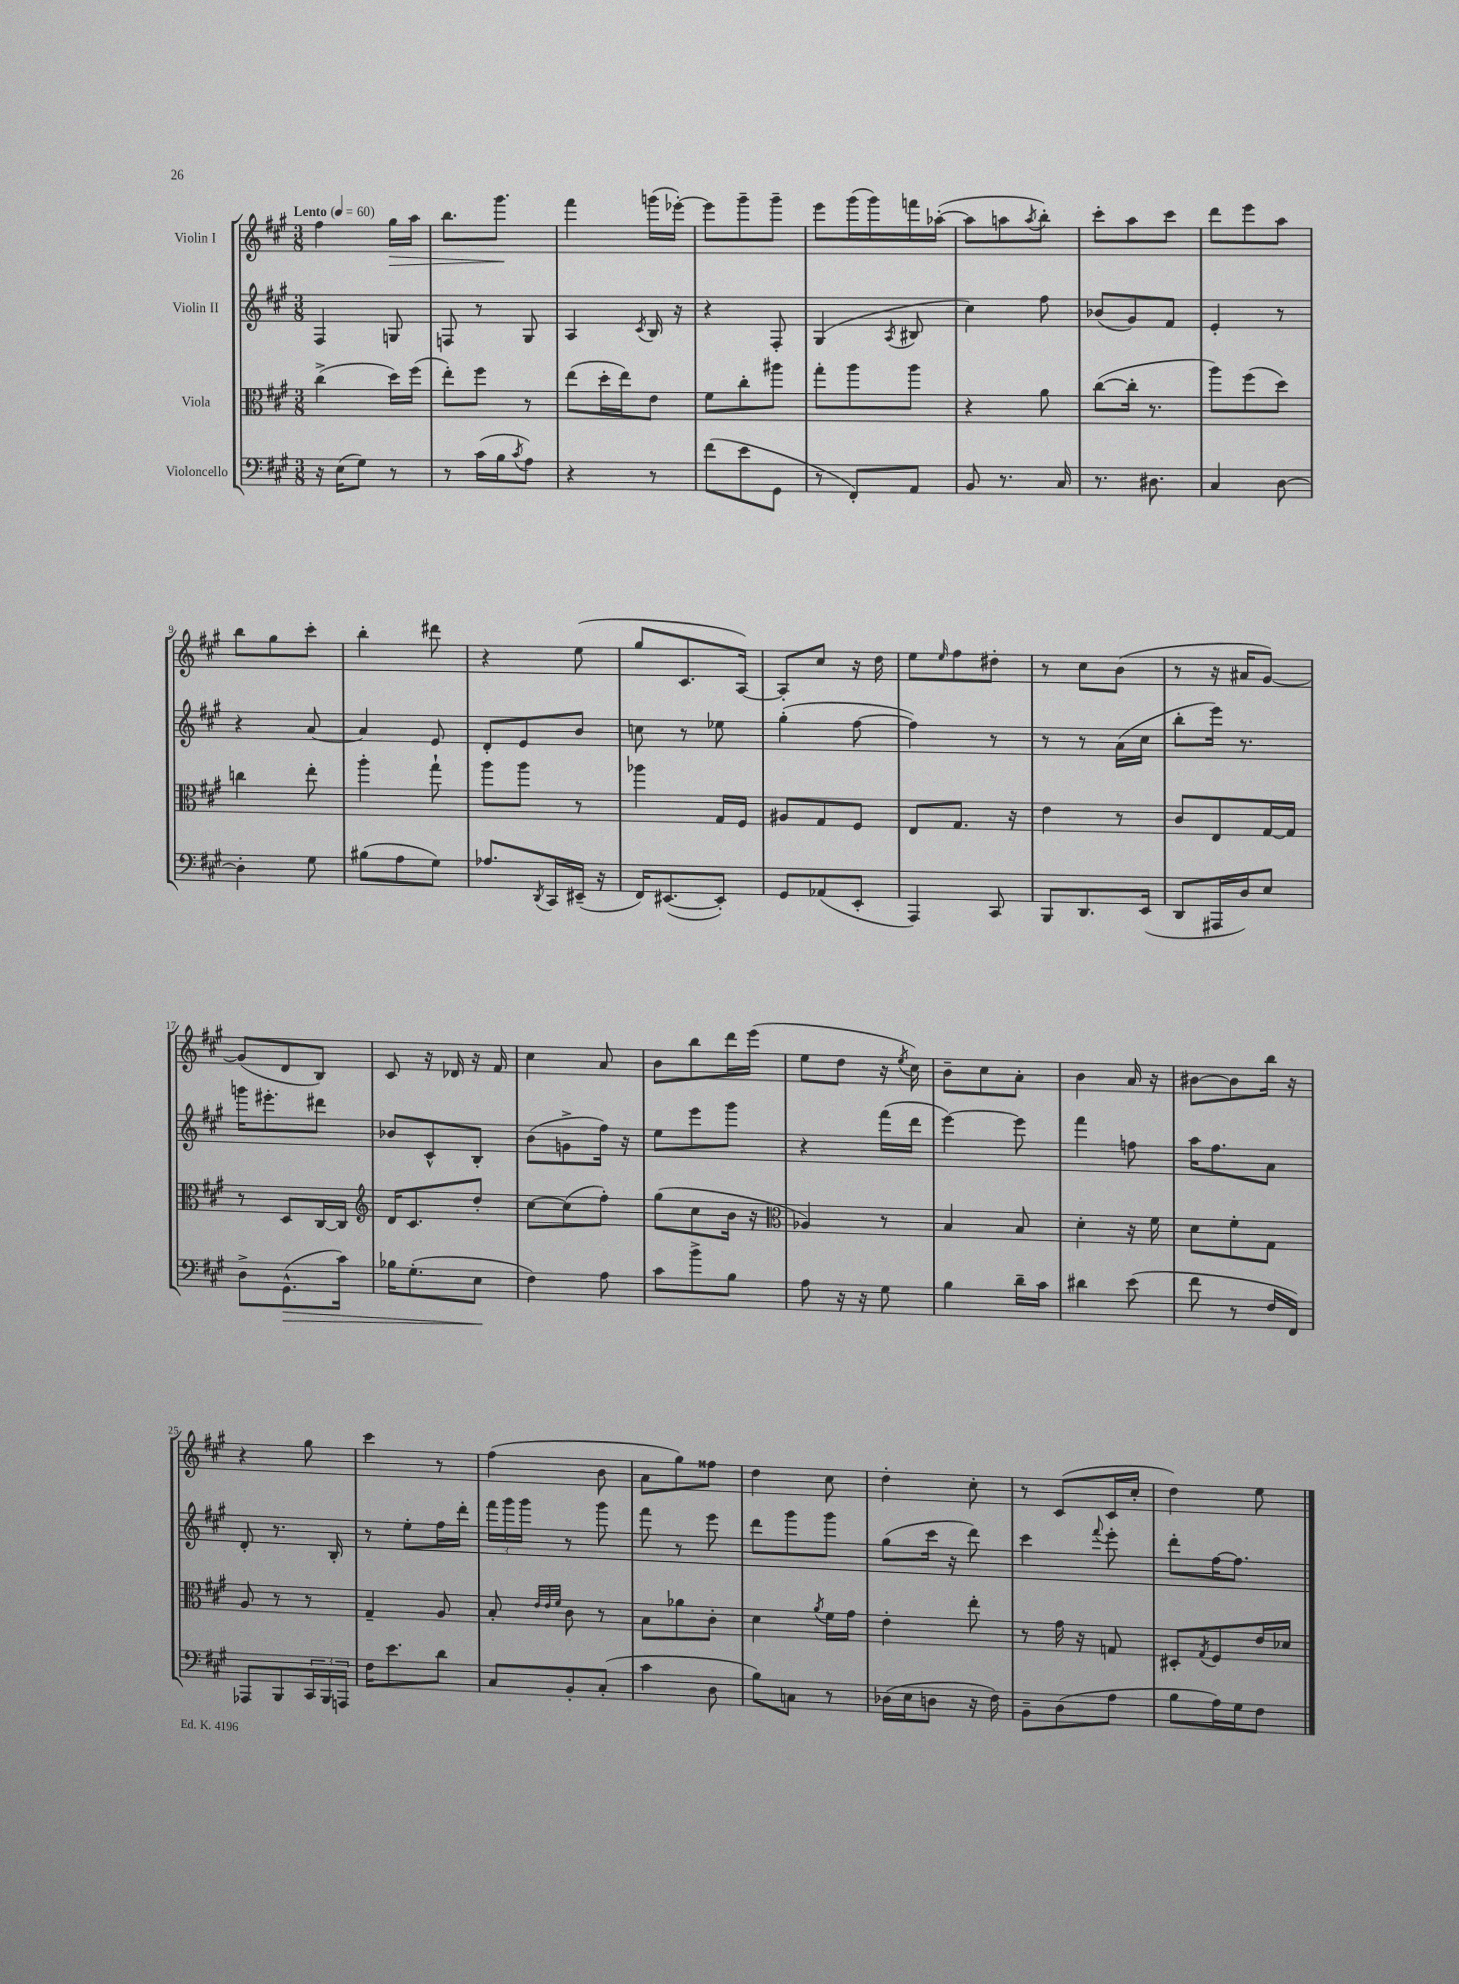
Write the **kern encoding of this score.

**kern	**kern	**kern	**kern
*staff4	*staff3	*staff2	*staff1
*clefF4	*clefC3	*clefG2	*clefG2
*k[f#c#g#]	*k[f#c#g#]	*k[f#c#g#]	*k[f#c#g#]
*M3/8	*M3/8	*M3/8	*M3/8
*MM60	*MM60	*MM60	*MM60
16r	(4cc#^	4F#	4ff#
(16E	.	.	.
8G#)	.	.	.
8r	16dd)	8G	16gg#
.	(16ff#	.	16aa
=	=	=	=
8r	8ee')	8F	8.bb
(16c#	8ff#	8r	.
16B	.	.	8.ggg#
8qc#	.	.	.
8A)	8r	8G#	.
=	=	=	=
4r	(8ee	4A	4fff#
.	16dd'	.	.
.	16ee)	.	.
.	.	8qc#	.
8r	8e	16B	(16ggg
.	.	16r	[16eee-')
=	=	=	=
(8f#	8f#	4r	8eee-]
8e	8cc#'	.	8ggg#~
8GG#	8aa#	8F#'	8ggg#~
=	=	=	=
8r	8gg#'	(4G#	8eee
8FF#')	8aa	.	(16ggg#
.	.	.	16ggg#)
.	.	8qA	.
8AA	8aa	8B#	16fff
.	.	.	([16aa-'
=	=	=	=
8BB	4r	4cc#)	8aa-]
8.r	.	.	8aa
.	.	.	8qaa
.	8a	8ff#	8bb')
16C#	.	.	.
=	=	=	=
8.r	([8cc#	(8b-	8ccc#'
.	16cc#']	8g#)	8aa
8.D#	8.r	.	.
.	.	8f#	8ccc#
=	=	=	=
4C#	8aa)	4e'	8ddd
.	(8ff#	.	8eee
[8D	8dd)	8r	8aa
=	=	=	=
4D']	4cc	4r	8bb
.	.	.	8gg#
8G#	8ee'	[8a	8ccc#'
=	=	=	=
(8B#	4aa'	4a]	4bb'
8A	.	.	.
8G#)	8gg#`	8e	8ddd#
=	=	=	=
8.A-	8aa	8d'	4r
.	8aa	8e	.
8qDD	.	.	.
16CC#	.	.	.
(16EE#~	8r	8b	(8ee
16r	.	.	.
=	=	=	=
16FF#)	4aa-	8cc	8gg#
([8.EE#	.	.	.
.	.	8r	8.c#
8EE#'])	16G#	8ee-	.
.	16F#	.	[16A)
=	=	=	=
8GG#	8A#	(4gg#'	8A']
(8AA-	8G#	.	8cc#
8EE'	8F#	[8ff#	16r
.	.	.	16dd
=	=	=	=
4AAA)	8E	4ff#])	8ee
.	.	.	16qqee
.	8.G#	.	8ff#
8CC#	.	8r	8dd#'
.	16r	.	.
=	=	=	=
8BBB	4e	8r	8r
8.DD	.	8r	8cc#
.	8r	(16a	(8b
(16EE	.	16cc#	.
=	=	=	=
8DD	8c#	8bb'	8r
16AAA#	8E	16eee)	16r
16D)	.	8.r	16a#
8E	[16G#	.	[8g#)
.	16G#]	.	.
=	=	=	=
8D^	8r	16ggg	(8g#]
.	.	8.eee#'	.
(8.GG#^^	8D	.	8d
.	[16C#	8ddd#	8B)
16c#)	16C#]	.	.
=	=	=	=
*	*clefG2	*	*
16B-	16d	8b-	8c#
(8.G#'	8.c#	.	.
.	.	8c#^^	16r
.	.	.	16d-
8E	8dd'	8B'	16r
.	.	.	16f#
=	=	=	=
4F#)	[8cc#	(8b	4cc#
.	(8cc#]	8g^	.
8A	8ff#')	16ff#)	8a
.	.	16r	.
=	=	=	=
8c#	(8gg#	8ee	8b
8b^	8cc#	8eee	8bb
8B	16b	8ggg#	16ddd
.	16r	.	(16eee
=	=	=	=
*	*clefC3	*	*
8A	4A-)	4r	8ee
16r	.	.	8dd
16r	.	.	.
8G#	8r	(16fff#	16r
.	.	.	8qee
.	.	16ddd	16cc#)
=	=	=	=
4B	4B	[4eee)	8b~
.	.	.	8cc#
16d~	8B	8eee]	8a'
16c#	.	.	.
=	=	=	=
4d#	4d'	4fff#	4b
(8e	16r	8ff	16a
.	16f#	.	16r
=	=	=	=
8f#	8d	16aa	[8b#
.	.	8.ff#	.
8r	8f#'	.	8b#]
16F#	8G#	8a	16bb
16FF#)	.	.	16r
=	=	=	=
8AAA-	8A	8d'	4r
8BBB	8r	8.r	.
24CC#	8r	.	8gg#
24BBB	.	.	.
.	.	16B'	.
24AAA	.	.	.
=	=	=	=
16F#	4G#~	8r	4ccc#
8.e	.	.	.
.	.	8ee'	.
8d	8A	16ff#	8r
.	.	16ddd'	.
=	=	=	=
8C#	8B'	24fff#	(4ff#
.	.	24ggg#	.
.	.	24ggg#	.
.	32qqe	.	.
.	32qqe	.	.
.	32qqf#	.	.
8BB'	8c#	8r	.
(8C#'	8r	8ggg#	8b
=	=	=	=
4c#	8B	8fff#	8a
.	8a-	8r	8gg#)
8D	8c#'	8eee	8ff##
=	=	=	=
8B)	4d	8ddd	4dd
8C	.	8ggg#	.
.	8qa	.	.
8r	16f#	8ggg#	8cc#
.	16g#	.	.
=	=	=	=
(16D-	4e'	(8gg#	4dd'
16E	.	.	.
8D	.	16ccc#	.
.	.	16r	.
16r	8ee'	8ddd)	8cc#'
16F#)	.	.	.
=	=	=	=
8BB~	8r	4ccc#	8r
(8D	16g#	.	(8c#
.	16r	.	.
.	.	8qqfff#	.
8A	8G	8eee'	16c#
.	.	.	16cc#'
=	=	=	=
8B	8D#'	8ddd'	4dd)
.	8qG#	.	.
16A)	8F#	[16ff#	.
16G#	.	8.ff#]	.
8F#	16e	.	8ee
.	16d-	.	.
==	==	==	==
*-	*-	*-	*-
